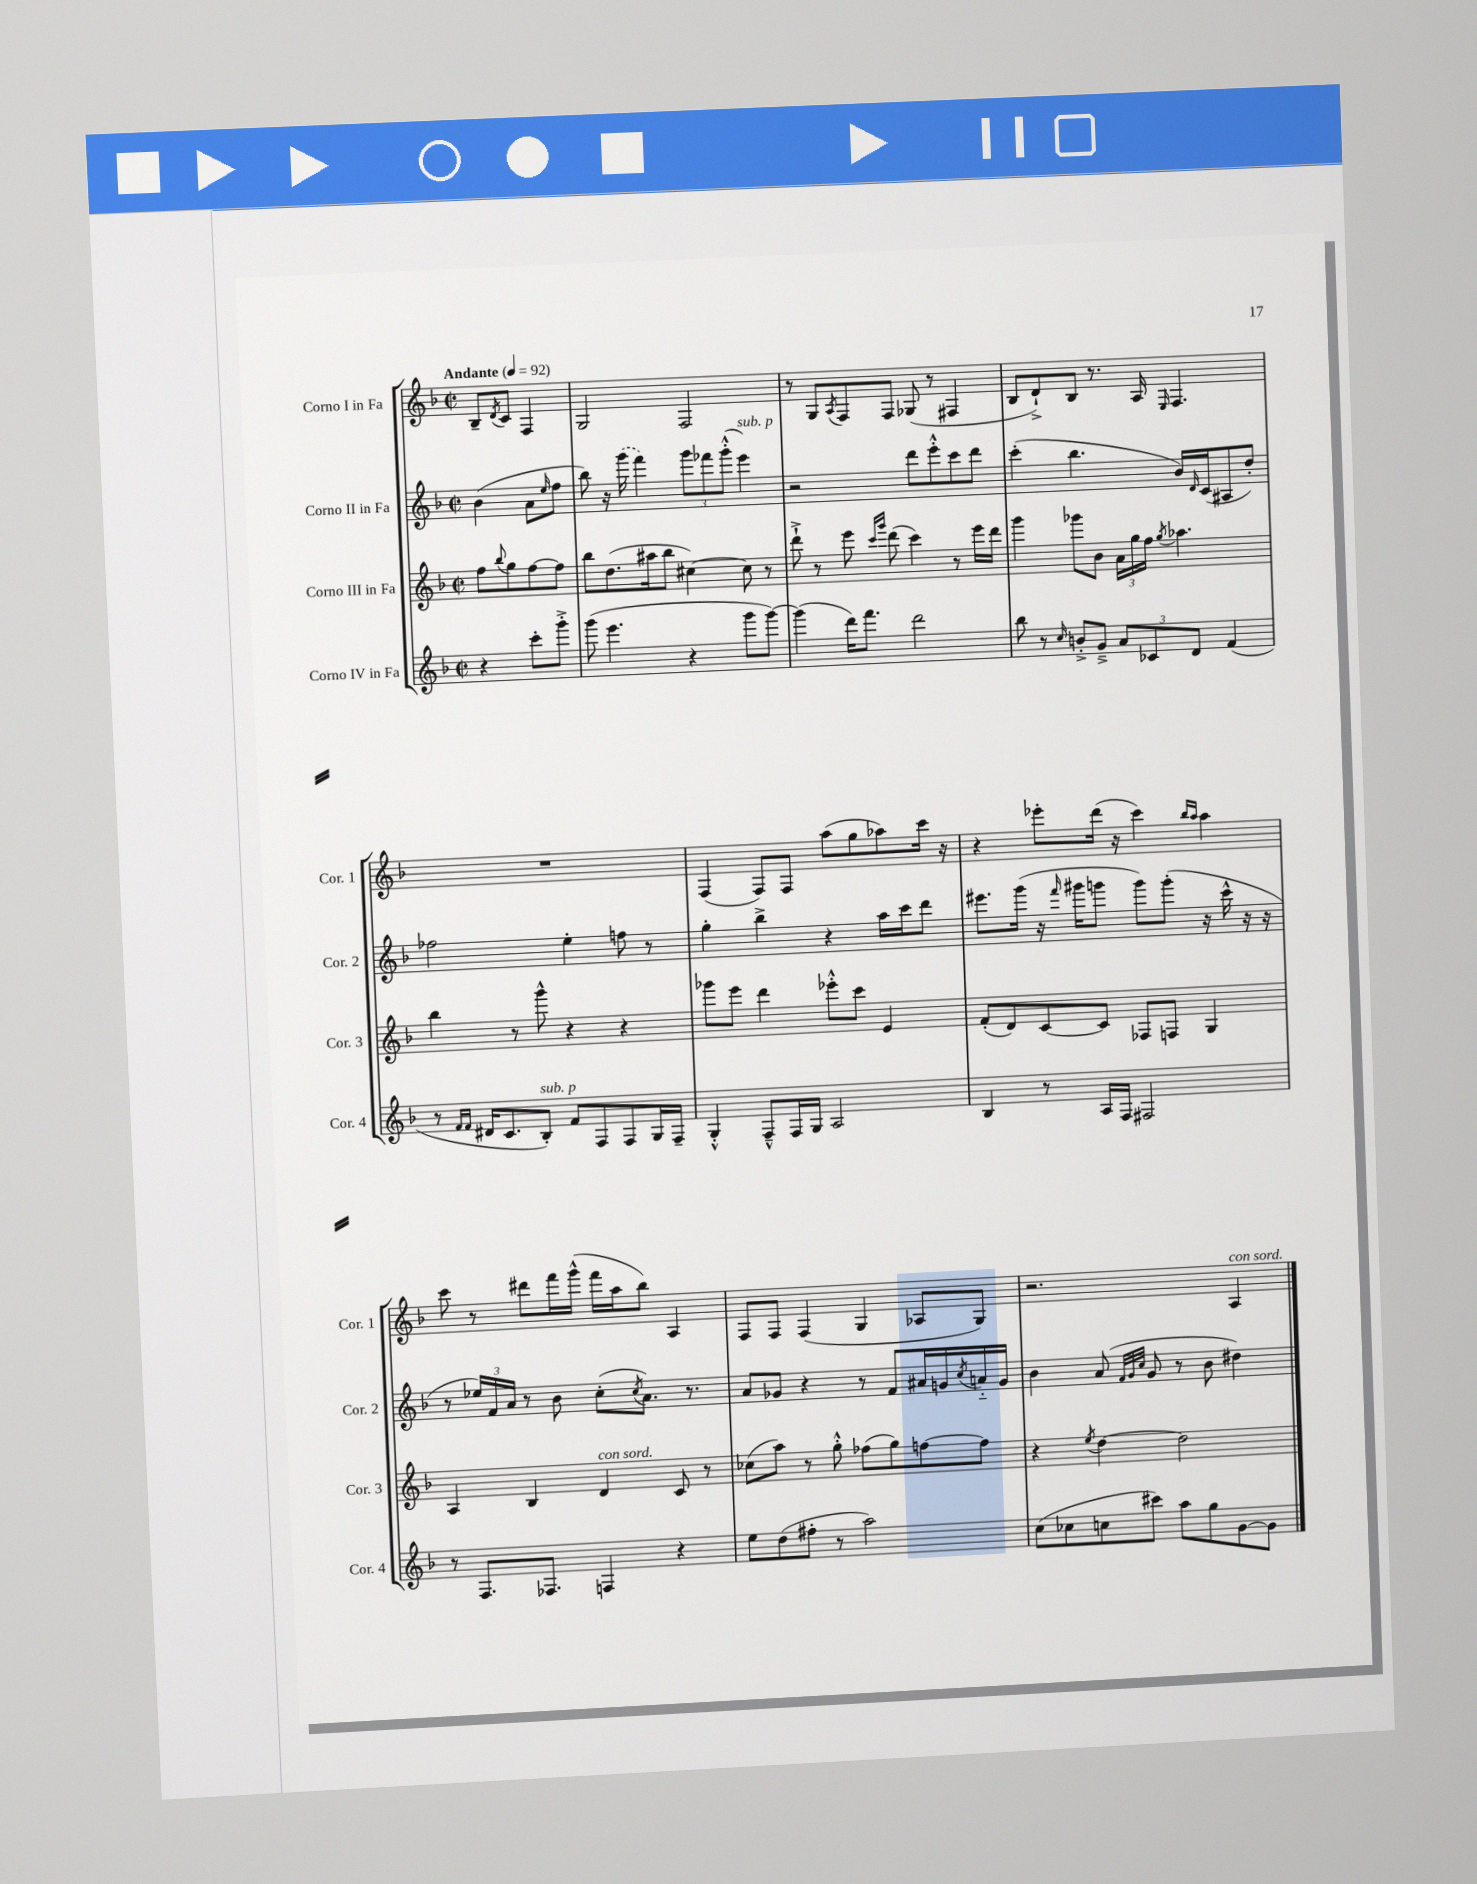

**kern	**kern	**kern	**kern
*staff4	*staff3	*staff2	*staff1
*clefG2	*clefG2	*clefG2	*clefG2
*k[b-]	*k[b-]	*k[b-]	*k[b-]
*M2/2	*M2/2	*M2/2	*M2/2
*met(c|)	*met(c|)	*met(c|)	*met(c|)
*MM92	*MM92	*MM92	*MM92
4r	8ff	(4b-	8B-~
.	8qqbb-	.	8qd
.	8gg	.	8c
8ccc'	[8ff	8a	4F
.	.	16qqee	.
8ggg'^	8ff]	8ff	.
=	=	=	=
(8ggg	8bb-	8bb-)	2G
4.eee	(8.dd	16r	.
.	.	(16ggg	.
.	.	4fff)	.
.	16aa#	.	.
.	8bb-	.	.
4r	[4cc#)	12ggg	2F
.	.	12fff-	.
.	.	(12ggg'^^	.
8ggg	8cc#]	4eee)	.
[8ggg)	8r	.	.
=	=	=	=
(4ggg]	8ddd`^	2r	8r
.	8r	.	8G
.	.	.	8qA
16ddd)	8eee	.	8F
8.fff	.	.	.
.	16qqccc	.	.
.	16qqggg	.	.
.	(8ddd	.	8F
2ddd	4ccc)	8ddd	(8G-
.	.	8eee'^^	8r
.	8r	8ccc	4F#
.	16eee	8ddd	.
.	16ddd	.	.
=	=	=	=
8bb-	4ggg	(4ccc'	8B-
8r	.	.	8d`^)
16qqcc	.	.	.
8b'^	8ggg-	4.bb-	8B-
8g~^	8b-	.	8.r
12a	24a	.	.
.	24gg	.	.
.	.	.	16A
12c-	24ff	.	.
.	8qgg	.	16qqE
.	4.aa-	16b-)	4.F
12d	.	.	.
.	.	16qqd	.
.	.	(16c	.
(4f	.	8A#	.
.	.	8dd')	.
=	=	=	=
8r	4bb-	2ff-	1r
16qqf	.	.	.
16qqf	.	.	.
16d#	.	.	.
8.c	.	.	.
.	8r	.	.
8B-')	8ggg^^	.	.
8f	4r	4ee'	.
8F	.	.	.
8F	4r	8ff	.
16G	.	8r	.
16F~	.	.	.
=	=	=	=
4G'^^	8ggg-	4gg'	(4F
.	8eee	.	.
8F~^^	4ddd	4bb-^	8F)
16F	.	.	8F
16G	.	.	.
2A	8eee-'^^	4r	(8aa
.	8ccc	.	8gg
.	4e	16aa	8aa-)
.	.	16ccc	.
.	.	8ddd	16ccc
.	.	.	16r
=	=	=	=
4B-	(8f'	8.eee#	4r
.	8d)	.	.
.	.	(16ggg	.
8r	[8c	16r	8eee-'
.	.	16qqfff	.
.	.	16ggg#	.
16A	8c]	8ggg	(16ddd
16F	.	.	16r
2F#	8F-	8ggg)	4ccc)
.	8F	(8ggg'	.
.	.	.	16qqbb-
.	.	.	16qqaa
.	4G	16r	4aa
.	.	16ccc^^	.
.	.	16r	.
.	.	16r	.
=	=	=	=
8r	4A	8r	8ccc
8.F	.	24ee-)	8r
.	.	24f	.
.	.	24a	.
.	4B-	8r	8ddd#
8.F-	.	.	.
.	.	8b-	16fff
.	.	.	(16ggg^^
4F	4d	(8cc'	16fff
.	.	.	16aa
.	.	8qcc	.
.	.	8.a)	8bb-)
4r	8c	.	4A
.	.	8.r	.
.	8r	.	.
=	=	=	=
8ee	(8cc-	8a	8F
(8dd	8aa)	8g-	8F
8ff#'	8r	4r	(4F
8r	8gg'^^	.	.
2aa)	(8ff-	8r	4G
.	8gg)	8f	.
.	[8ff	16a#	8A-
.	.	16g	.
.	.	8qcc	.
.	8ff]	16a'~	8G)
.	.	16g	.
=	=	=	=
(8cc	4r	4b-	2.r
8cc-	.	.	.
.	8qee	.	.
8cc	[4dd	(8a	.
.	.	32qqf	.
.	.	32qqg	.
.	.	32qqcc	.
8ccc#)	.	8g	.
8aa	2dd]	8r	.
8gg	.	8b-	.
[8g	.	4dd#)	4A
8g]	.	.	.
==	==	==	==
*-	*-	*-	*-
